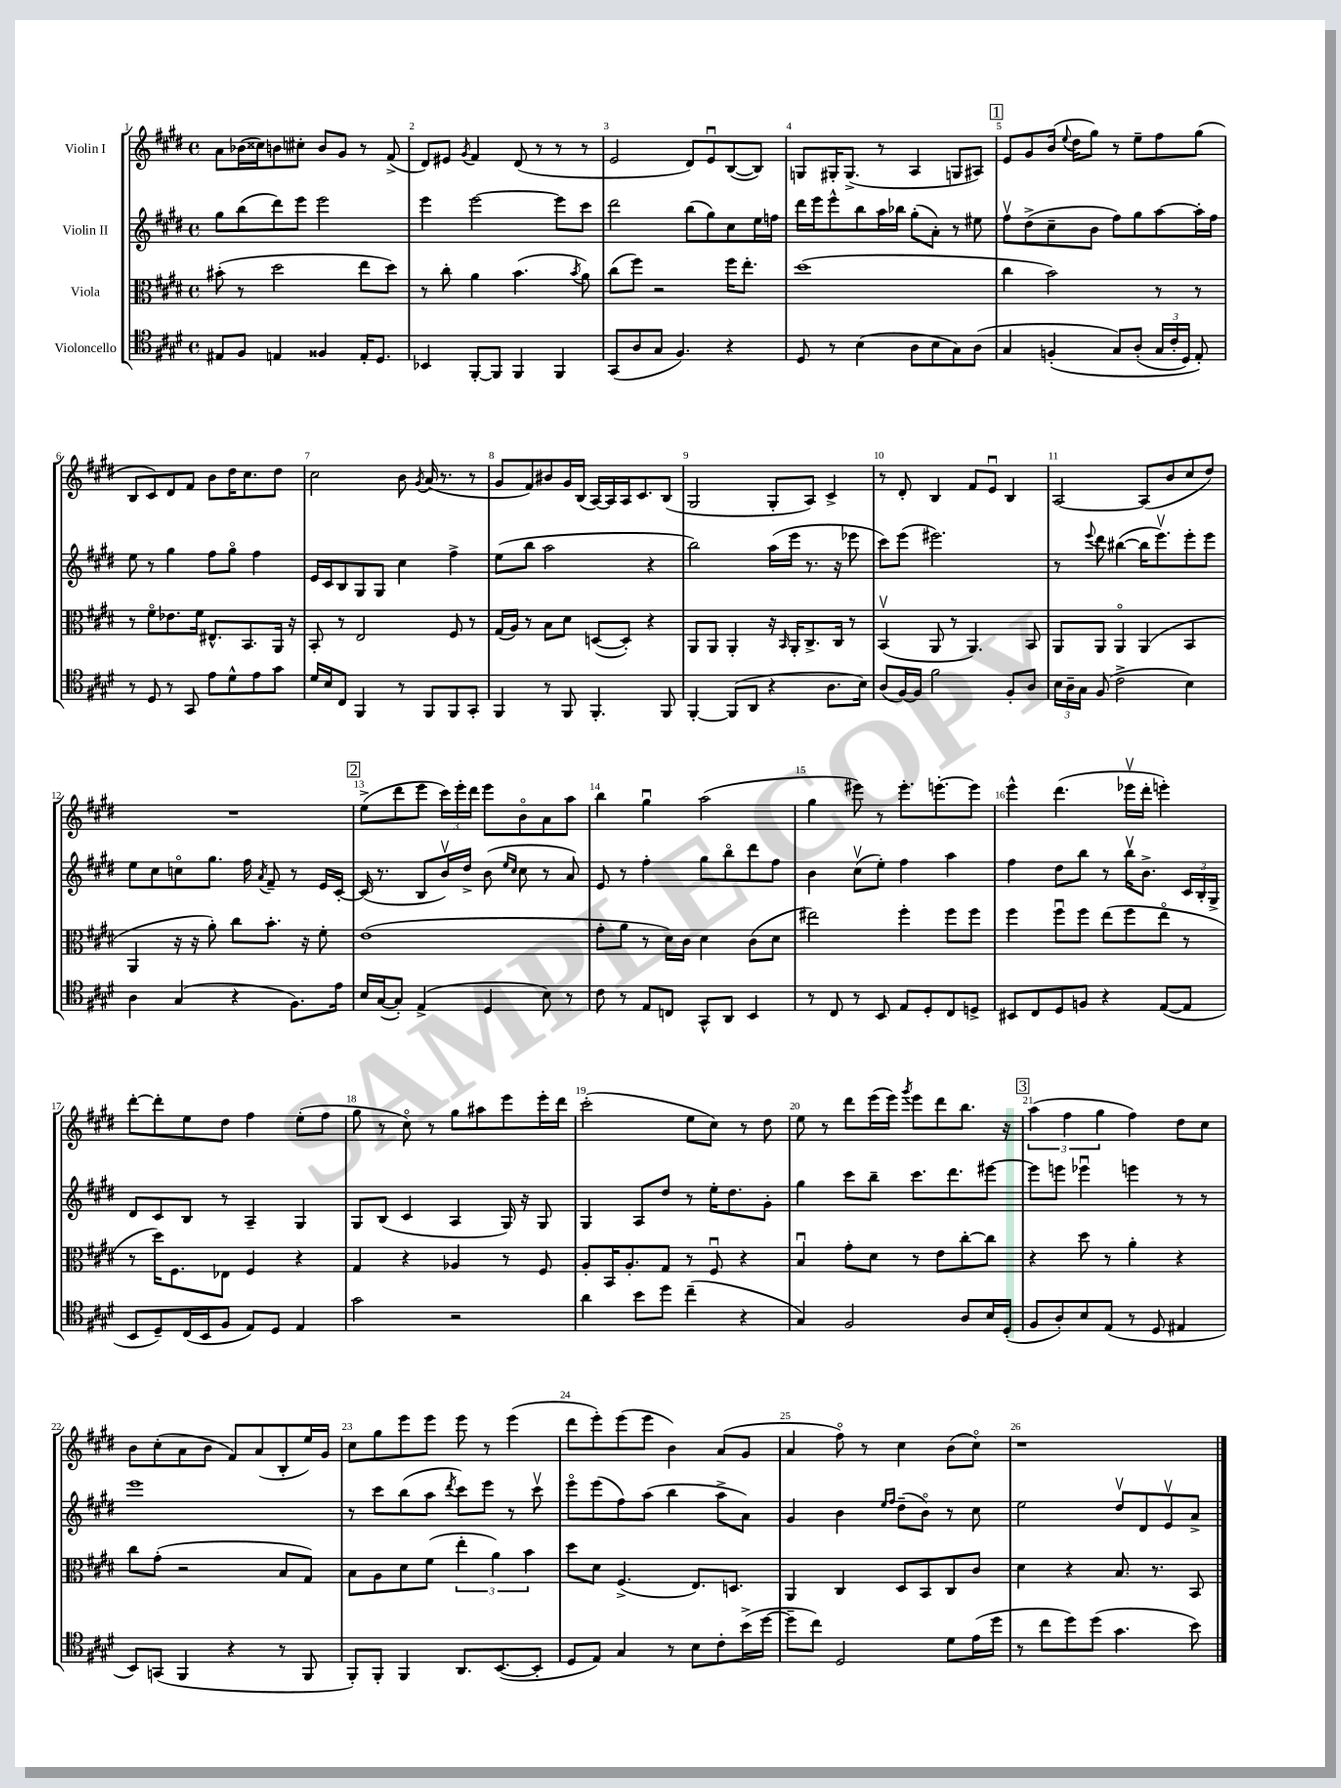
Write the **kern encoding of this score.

**kern	**kern	**kern	**kern
*part4	*part3	*part2	*part1
*staff4	*staff3	*staff2	*staff1
*I"Violoncello	*I"Viola	*I"Violin II	*I"Violin I
*clefC4	*clefC3	*clefG2	*clefG2
*k[f#c#g#d#]	*k[f#c#g#d#]	*k[f#c#g#d#]	*k[f#c#g#d#]
*M4/4	*M4/4	*M4/4	*M4/4
*met(c)	*met(c)	*met(c)	*met(c)
=1	=1	=1	=1
8E#X/L	(8b#X'\	8gg#\L	8a\L
8F#/J	8r	(8bb\	(16b-X\L
.	.	.	16cc##X\J)
4En/	2dd#\	8ddd#\)	8bn\
.	.	8eee\J	8cc#X'\J
4F##X/	.	2eee\	8b/L
.	.	.	8g#/J
16E'/KL	8ee\L	.	8r
8.D#/J	.	.	.
.	8dd#\J)	.	(8f#^/
=2	=2	=2	=2
4BB-X/	8r	4eee\	8d#/L)
.	8cc#'\	.	8e#X/J
.	.	.	8qg#/
[8FF#'/L	4a\	[2eee\	4f#/
8FF#/J]	.	.	.
4FF#/	(4.b\	.	(8d#/
.	.	.	8r
4FF#/	.	8eee\L]	8r
.	8qb/	.	.
.	8a\)	8ccc#\J	8r
=3	=3	=3	=3
(8GG#/L	(8cc#\L	2ddd#\	2e/
8A/	8ff#\J)	.	.
8G#/J	2r	.	.
4.F#/)	.	.	.
.	.	(8bb\L	8d#/L)
.	.	8gg#\)	8eu/
4r	16ff#\KL	8cc#\	([8B/
.	8.ee'\J	.	.
.	.	16ee\L	8B/J])
.	.	16ffn\JJ	.
=4	=4	=4	=4
8D#/	(1dd#	16ddd#\LL	8Gn/L
.	.	16eee\J	.
8r	.	8eee^^\	16G#X'/K
.	.	.	(8.G#^/J
(4B\	.	8bb\	.
.	.	16aa\L	8r
.	.	16bb-X\JJ	.
8A\L	.	(8gg#'\L	4A/
8B\	.	8a'\J)	.
8G#\)	.	8r	8Gn/L
(8A\J	.	8ee#X\	8A#X/J)
!!LO:REH:place=s1:t=1
=5	=5	=5	=5
4G#/	4cc#\	8ff#v\L	8e/L
.	.	(8dd#^\	8g#/
(4Fn'/	2b\)	8cc#~\	(16b/Jk
.	.	.	8qqee/
.	.	.	16dd#\KL
.	.	8b\J	8gg#\J)
8G#/L)	.	8ff#\L)	8r
(8A'/J	.	8gg#\	8ee~\L
24G#/LL	8r	[8aa\	8ff#\
24c#'/	.	.	.
24D#/JJ)	.	.	.
8E'/)	8r	16aa'\L]	(8gg#\J
.	.	16ff#\JJ	.
!!LO:LB:g=z
=6	=6	=6	=6
8r	8r	8ee\	8B/L
8D#/	8f#\L	8r	8c#/)
8r	8.e-X\	4gg#\	8d#/
8GG#/	.	.	8f#/J
.	16f#\Jk	.	.
8e\L	8.E#X^^/L	8ff#\L	8b\L
8d#^^\	.	8gg#\J	16dd#\K
.	8.BB/	.	8.cc#\
8e\	.	4ff#\	.
8g#\J	16AA/Jk	.	8dd#\J
.	16r	.	.
=7	=7	=7	=7
16d#/LL	8BB'/	16e/LL	2cc#\
16B/J	.	16c#/J	.
8C#/J	8r	8B/	.
4FF#/	2E/	8G#/	.
.	.	8G#/J	.
8r	.	4cc#\	8b\
.	.	.	8qg#/
8FF#/L	.	.	(16a/
.	.	.	8.r
8FF#/	8F#/	4ff#^\	.
8GG#'/J	8r	.	8r
=8	=8	=8	=8
4FF#/	(16G#/LL	(8ee\L	8g#/L
.	16A/JJ)	.	.
.	8r	8bb\J	8f#/)
8r	8B\L	2aa\	8b#X/
8FF#/	8d#\J	.	16g#/L
.	.	.	(16B/JJ
4.FF#'/	([8Dn/L	.	[16A/LL)
.	.	.	16A/]
.	8D'/J])	.	16A/J
.	.	.	8.c#/
.	4r	4r	.
8FF#/	.	.	(8B/J
=9	=9	=9	=9
[4FF#'/	8AA/L	2bb\)	2G#/
.	8AA/J	.	.
(8FF#/L]	4AA'/	.	.
8AA/J	.	.	.
4r	16r	(16aa\LL	8G#'/L
.	16qqBB/	.	.
.	16AA'/KL	16eee\JJ	.
.	8.C#^/	8.r	8A/J)
8.A\L	.	.	4c#^/
.	16C#/Jk	16r	.
.	8r	8eee-X\	.
16B\Jk)	.	.	.
=10	=10	=10	=10
(8A/L	(4BBv/	8ccc#\L)	8r
[16F#/L)	.	(8eee\J	8d#'/
16F#/JJ]	.	.	.
2f#\	8AA/	2.eee#X\)	4B/
.	8r	.	.
.	4.AA/)	.	8f#/L
.	.	.	8eu/J
8F#'/L	.	.	4B/
8A/J	8BB/	.	.
=11	=11	=11	=11
24B\LL	8AA/L	8r	[2A/
24A~\	.	.	.
24G#\JJ	.	.	.
.	.	8qqeee/	.
(8F#/	8AA/J	8ddd#\	.
2c#^\	4AA/	([4bb#X\	.
.	(4AA/	16bb#\KL]	(8A/L]
.	.	8.eeev\)	.
.	.	.	8b/
4B\)	4BB/	8eee'\	8cc#/
.	.	8eee\J	8dd#/J)
!!LO:LB:g=z
=12	=12	=12	=12
4A\	4AA/	8ee\L	1r
.	.	8cc#\	.
(4G#/	16r	8ccn\	.
.	16r	.	.
.	8a'\)	8.gg#\J	.
4r	8cc#\L	.	.
.	.	16ff#\	.
.	.	8qa/	.
.	8.b'\J	8f#~/	.
8.F#\L)	.	8r	.
.	16r	.	.
.	8f#'\	16e/LL	.
16e\Jk	.	[16c#'/JJ	.
!!LO:REH:place=s1:t=2
=13	=13	=13	=13
16B/LL	(1e	(16c#/]	(8ee^\L
([16G#/J	.	8.r	.
8G#'/J])	.	.	8ddd#\
(4E^/	.	8B/L	8eee\J
.	.	16bv/L)	24ccc#\LL)
.	.	.	24eee'\
.	.	16dd#^/JJ	.
.	.	.	24ddd#\JJ
4D#/	.	(8b\	8eee\L
.	.	16qqee/LL	.
.	.	16qqcc#/JJ	.
.	.	8cc#\	8b\
8B\)	.	8r	8a\
8r	.	8a/)	8aa\J
=14	=14	=14	=14
8c#\	8g#'\L	8e/	4bb\
8r	8a\J	8r	.
8E/L	8r	4ff#'\	4gg#u\
8Cn/J	16d#\LL)	.	.
.	16c#\JJ	.	.
8GG#^^/L	4d#\	8gg#\L	(2aa\
8AA/J	.	8bb\	.
4BB/	(8c#\L	8ddd#\	.
.	8d#\J	8ff#\J	.
=15	=15	=15	=15
8r	2ee#X\)	4b\	4gg#\
8C#/	.	.	.
8r	.	(8cc#v\L	8eee#X\)
8BB/	.	8ee'\J)	8r
8E/L	4ff#'\	4ff#\	8.eee#'\L
8D#'/	.	.	.
.	.	.	[8.eeen'\
8C#/	8ff#\L	4aa\	.
8Dn^/J	8ff#\J	.	8eee\J]
=16	=16	=16	=16
8BB#X/L	4ff#\	4ff#\	4eee^^\
8C#/	.	.	.
8D#/	8ff#u\L	8dd#\L	(4.ddd#\
8Fn/J	8ff#\J	8bb\J	.
4r	(8ee\L	8r	.
.	8ff#\	16bbv\KL	16eee-Xv\LL
.	.	8.b^\J	16ddd#'\JJ
([8E/L	8ee\J	.	4eeen'\)
8E/J]	8r	24c#/LL	.
.	.	24B'/	.
.	.	24G#^/JJ	.
!!LO:LB:g=z
=17	=17	=17	=17
8BB/L	8r	8d#/L	[8ddd#'\L
8D#~/)	16dd#\KL)	8c#/	8ddd#'\]
.	8.F#\	.	.
(16C#/L	.	8B/J	8ee\
16BB/J	.	.	.
8F#/J	8E-X\J	8r	8dd#\J
8E/L)	4F#/	4A~/	4ff#\
8D#/J	.	.	.
4E/	4r	4G#/	(8ee'\L
.	.	.	8ff#\J
=18	=18	=18	=18
2g#\	4G#/	8G#/L	8gg#\
.	.	(8B/J	8r
.	4r	4c#/	8cc#\)
.	.	.	8r
2r	4A-X/	4A/	8gg#\L
.	.	.	8aa#X\
.	8r	16G#/)	8eee\
.	.	16r	.
.	8F#/	8G#/	16eee'\L
.	.	.	16ddd#\JJ
=19	=19	=19	=19
4a\	8A'/L	4G#/	(2ccc#'\
.	16BB/K	.	.
.	8.A'/	.	.
8b\L	.	8A/L	.
8dd#\J	8G#/J	8dd#/J	.
(4cc#~\	8r	8r	8ee\L
.	8F#u/	16ee'\KL	8cc#\J)
.	.	8.dd#\	.
4r	4r	.	8r
.	.	8g#'\J	8dd#\
=20	=20	=20	=20
4G#/)	4Bu/	4gg#\	8ee\
.	.	.	8r
2F#/	8g#'\L	8ccc#\L	8ddd#\L
.	8d#\J	8bb~\J	(16eee\L
.	.	.	16eee\JJ)
.	.	.	8qggg#/
.	8r	8.ccc#\L	8eee\L
.	8e\L	.	8ddd#\
.	.	8.ddd#\	.
8A/L	[8cc#'\	.	8.bb\J
16B/L	8cc#\J]	[8eee#X\J	.
(16D#'/JJ	.	.	16r
!!LO:REH:place=s1:t=3
=21	=21	=21	=21
8F#/L	4r	8eee#\L]	(6aa\
8A'/)	.	8eeen\J	.
.	.	.	6ff#\
8B/	8dd#\	4eee-Xu\	.
.	.	.	6gg#\
(8E/J	8r	.	.
8r	4a'\	4eeen\	4ff#\)
8D#/	.	.	.
4E#X/	4r	8r	8dd#\L
.	.	8r	8cc#\J
!!LO:LB:g=z
=22	=22	=22	=22
8BB/L)	8cc#\L	1eee	8b\L
(8GGn/J	(8g#'\J	.	(8cc#'\
4FF#/	2r	.	8a\
.	.	.	8b\J
4r	.	.	8f#/L)
.	.	.	(8a/
8r	8B/L	.	8B'/
8FF#/	8G#/J)	.	16ee/L)
.	.	.	16g#/JJ
=23	=23	=23	=23
8FF#'/L)	8B\L	8r	8cc#\L
8FF#'/J	8A\	8ccc#\L	8gg#\
4FF#/	8d#\	(8bb\	8eee\
.	(8f#\J	8aa\J	8eee\J
.	.	8qddd#/	.
8.AA/L	6ee'\	8ccc#\L)	8eee\
.	.	8eee\J	8r
.	6a\)	.	.
([8.BB/	.	.	.
.	.	8r	(4eee\
.	6b\	.	.
8BB'/J]	.	8ccc#v\	.
=24	=24	=24	=24
8D#/L	8dd#\L	8eee\L	8ddd#\L
8E/J)	8d#\J	(8eee\	8eee'\)
4G#/	(4.F#^/	8ff#\)	(8eee\
.	.	(8aa\J	8eee\J
8r	.	4bb\	4b\)
8B\L	8.E/L)	.	.
8c#'\	.	8aa^\L	(8a/L
.	8.Dn/J	.	.
(16b^\L	.	8a\J)	8g#/J
[16dd#\JJ	.	.	.
=25	=25	=25	=25
8dd#~\L]	4AA/	4g#/	4a/
8cc#\J)	.	.	.
2D#/	4C#/	4b\	8ff#\)
.	.	.	8r
.	.	16qqee/LL	.
.	.	16qqff#/JJ	.
.	8D#/L	(8dd#~\L	4cc#\
.	8BB/	8b\J)	.
8d#\L	8C#/	8r	(8b\L
(16e\L	8c#/J	8cc#\	8cc#\J)
16dd#\JJ	.	.	.
=26	=26	=26	=26
8r	4d#\	2ee\	1r
8cc#\L	.	.	.
8dd#\)	4r	.	.
(8dd#\J	.	.	.
4.g#\	8.B/	8dd#v/L	.
.	.	8d#/	.
.	8.r	.	.
.	.	8ev/	.
8b\)	8BB/	8a^/J	.
==	==	==	==
*-	*-	*-	*-
